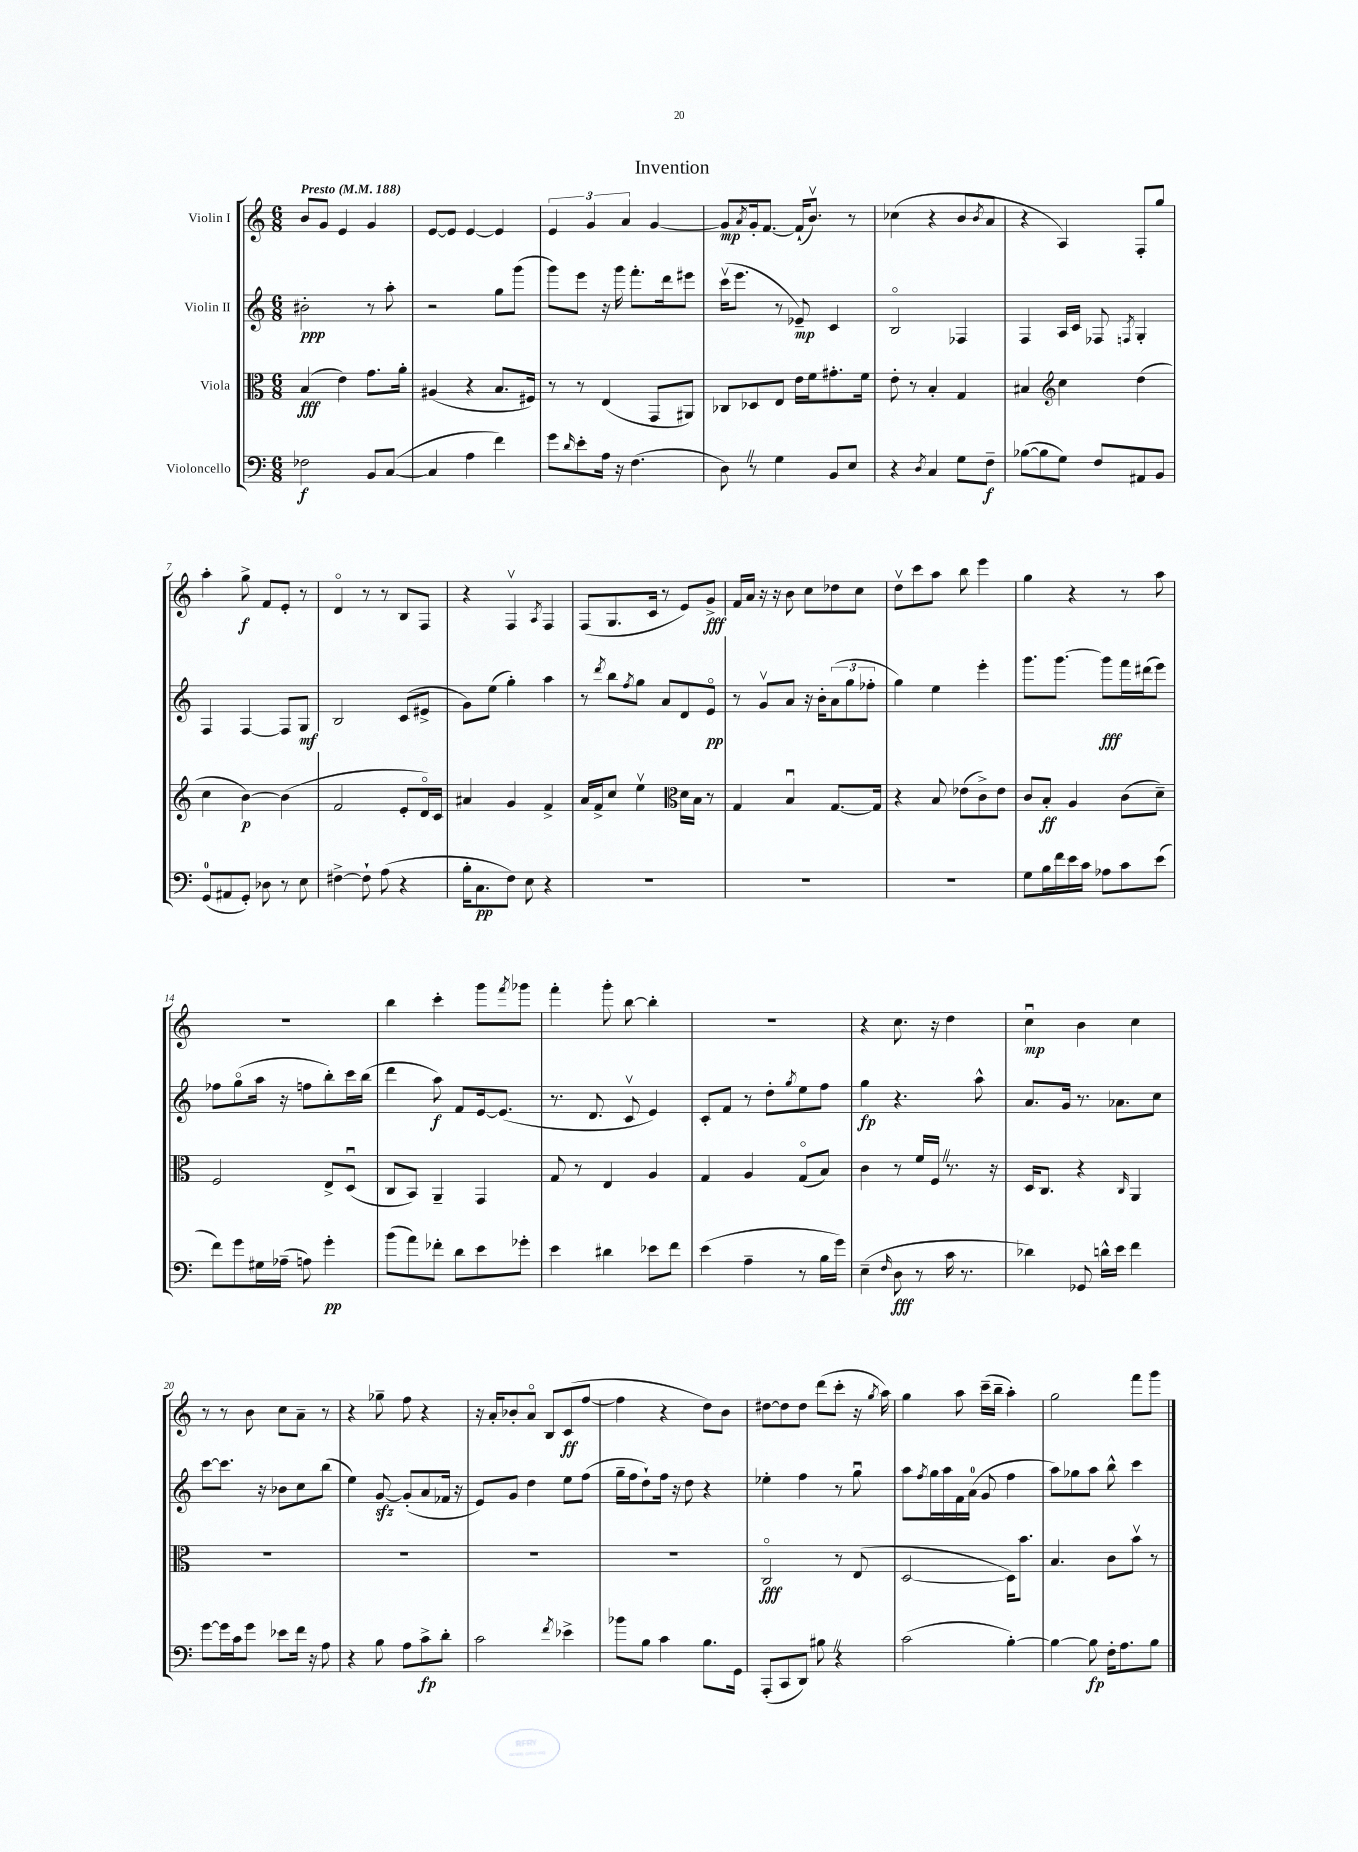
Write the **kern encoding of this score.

**kern	**kern	**kern	**kern
*staff4	*staff3	*staff2	*staff1
*clefF4	*clefC3	*clefG2	*clefG2
*k[]	*k[]	*k[]	*k[]
*M6/8	*M6/8	*M6/8	*M6/8
*MM188	*MM188	*MM188	*MM188
2F-\	(4B/	2b#'\	8b/L
.	.	.	8g/J
.	4e\)	.	4e/
8BB/L	8.g\L	8r	4g/
([8C/J	.	8aa'\	.
.	16a'\Jk	.	.
=	=	=	=
4C/]	(4A#/	2r	[8e/L
.	.	.	8e/]J
4A\	4r	.	[4e/
4f\)	8.B/L	8gg\L	4e/]
.	.	(8ggg\J	.
.	16F#/Jk)	.	.
=	=	=	=
8g\L	8r	8ggg\L)	6e/
16qqd/	.	.	.
8e'\	8r	8eee\J	.
.	.	.	6g/
16A\Jk	(4E/	16r	.
16r	.	16ggg\	.
.	.	.	6a/
(4.F\	.	8.fff'\L	.
.	8GG/L	.	[4g/
.	.	16ddd\k	.
.	8AA#/J)	8eee#\J	.
=	=	=	=
8D\)	8C-/L	(16cccv\LK	8g/]L
.	.	8.eee\J	.
.	.	.	8qa/
8r	8D-/	.	16g'/k
.	.	.	[8.f/J
4G\	8E/J	8r	.
.	16e\LL	8e-~/)	(16f`/]LK
.	16f\J	.	8.bv/J)
8BB/L	8.g#'\	4c/	.
8E/J	.	.	8r
.	16f\Jk	.	.
=	=	=	=
4r	8e'\	2Bo/	(4cc-\
.	8r	.	.
8qD/	.	.	.
4C/	4B'/	.	4r
8G\L	4G/	4F-/	8b/L
.	.	.	8qb/
8F~\J	.	.	8a/J
=	=	=	=
([8B-\L	4B#/	4F/	4r
8B-\]	.	.	.
*	*clefG2	*	*
8G\J)	4cc\	16A/LL	4A/)
.	.	16c/JJ	.
8F/L	.	8F-/	.
.	.	8qF/	.
8AA#/	(4dd\	4G'/	8F'/L
8BB/J	.	.	8gg/J
=	=	=	=
(8GG/L	4cc\	4F/	4aa'\
8AA#/	.	.	.
8GG'/J)	[4b\)	[4F/	8gg^\
8D-\	.	.	8f/L
8r	(4b\]	8F/]L	8e'/J
8E\	.	8G/J	8r
=	=	=	=
[4F#^\	2f/	2B/	4do/
8F#`\]	.	.	8r
(8A\	.	.	8r
4r	8e'/L	(8c/L	8B/L
.	16do/L)	8e#^/J	8F/J
.	16c/JJ	.	.
=	=	=	=
16B'\LK	4a#/	8g\L)	4r
8.C\	.	.	.
.	.	(8ee\J	.
8F\J)	4g/	4gg'\)	4Fv/
8E\	.	.	.
.	.	.	8qA/
4r	4f^/	4aa\	4F/
=	=	=	=
2.r	16a/LL	8r	(8F/L
.	16f^/J	.	.
.	.	8qddd/	.
.	8cc/J	8bb\L	8.G/
.	.	8qff/	.
.	4eev\	8gg\J	.
.	.	.	16c/Jk
.	.	8a/L	8r
*	*clefC3	*	*
.	16d\LL	8d/	8e/L)
.	16B\JJ	.	.
.	8r	8eo/J	8g^/J
=	=	=	=
2.r	4G/	8r	16f/LL
.	.	.	16a/JJ
.	.	8gv/L	16r
.	.	.	16r
.	4Bu/	8a/J	8b\
.	.	16r	8cc\L
.	.	16b'\LK	.
.	[8.G/L	(12a\	8dd-\
.	.	12gg\	.
.	.	.	8cc\J
.	.	12ff-'\J	.
.	16G/]Jk	.	.
=	=	=	=
2.r	4r	4gg\)	8ddv\L
.	.	.	8ccc\
.	8B/	4ee\	8aa\J
.	(8e-\L	.	8bb\
.	8c^\)	4eee'\	4eee\
.	8e-\J	.	.
=	=	=	=
8G\L	8c/L	8.ggg\L	4gg\
16B\L	8B'/J	.	.
16f\	.	[8.ggg\J	.
16e\	4A/	.	4r
16c\JJ	.	.	.
8A-\L	.	8ggg\]L	.
8c\	(8c\L	16fff\L	8r
.	.	(16ddd#\J	.
(8e\J	8d~\J)	8eee\J)	8aa\
=	=	=	=
8f\L)	2F/	8ff-\L	2.r
8g\	.	(8ggo\	.
16G#\L	.	16aa\Jk	.
(16A-~\JJ	.	16r	.
8A\)	.	8ff\L	.
4g'\	8E^/L	8bb'\)	.
.	(8Du/J	16ccc\L	.
.	.	(16bb\JJ	.
=	=	=	=
(8b\L	8C/L	4ddd\	4bb\
8a\)	8BB/J)	.	.
8f-'\J	4AA~/	8aa\)	4ccc'\
8d\L	.	8f/L	.
8e\	4GG/	[16e/k	8ggg\L
.	.	(8.e/]J	.
.	.	.	8qfff/
8g-'\J	.	.	8ggg-\J
=	=	=	=
4e\	8G/	8.r	4fff'\
.	8r	.	.
.	.	8.d/	.
4d#\	4E/	.	8ggg'\
.	.	8cv/	[8bb\
8e-\L	4A/	4e/)	4bb'\]
8f\J	.	.	.
=	=	=	=
(4e\	4G/	8c'/L	2.r
.	.	8f/J	.
4A~\	4A/	8r	.
.	.	8dd'\L	.
.	.	8qgg/	.
8r	(8Go/L	8ee\	.
16B\LL	8B/J)	8ff\J	.
16g\JJ)	.	.	.
=	=	=	=
(4E~\	4c\	4gg\	4r
16qqF/	.	.	.
8D\	8r	4.r	8.cc\
8r	16f/LL	.	.
.	16F/JJ	.	16r
16c\	8.r	.	4dd\
8.r	.	.	.
.	.	8aa^^\	.
.	16r	.	.
=	=	=	=
4d-\)	16D/LK	8.a/L	4ccu\
.	8.C/J	.	.
.	.	16g/Jk	.
8GG-/	4r	8.r	4b\
16d^^\LL	.	.	.
16e\JJ	.	8.a-\L	.
.	16qqC/	.	.
4f\	4AA/	.	4cc\
.	.	8cc\J	.
=	=	=	=
[8g\L	2.r	[8ccc\L	8r
16g\]L	.	8.ccc\]J	8r
16c\J	.	.	.
8g\J	.	.	8b\
.	.	16r	.
8e-\L	.	8b-\L	8cc\L
16f\Jk	.	8cc\	8a~\J
16r	.	.	.
8A\	.	(8bb\J	8r
=	=	=	=
4r	2.r	4ee\)	4r
8B\	.	[8g/	8gg-~\
8A\L	.	(8g'/]L	8ff\
8c^\	.	8a/	4r
8d'\J	.	16f-/Jk	.
.	.	16r	.
=	=	=	=
2c\	2.r	8e/L)	16r
.	.	.	16a'/LK
.	.	8g/J	8b-'/
.	.	4dd\	8ao/J
.	.	.	8B/L
8qf/	.	.	.
4e-^\	.	8ee\L	(8c/
.	.	(8ff\J	[8ff/J
=	=	=	=
8b-\L	2.r	16gg~\LL	4ff\]
.	.	16ff\J	.
8B\J	.	8dd`\)	.
4c\	.	16ff\Jk	4r
.	.	16r	.
.	.	8dd\	.
8.B\L	.	4r	8dd\L)
.	.	.	8b\J
16GG\Jk	.	.	.
=	=	=	=
(8AAA'/L	2Co/	4ee-'\	[8dd#\L
8CC/	.	.	8dd#\]
8DD/J)	.	4ff\	8dd#\J
8B#\	.	.	(8ddd\L
4r	8r	8r	8ccc'\J
.	(8E/	8ggu\	16r
.	.	.	8qgg/
.	.	.	16aa\)
=	=	=	=
(2c\	[2D/	8aa\L	4gg\
.	.	8qff/	.
.	.	16gg\L	.
.	.	16aa\	.
.	.	16f\	8aa\
.	.	(16a\JJ	.
.	.	8g/	(16ccc~\LL
.	.	.	16bb~\JJ
[4B'\)	16D\]LK)	4ff\	4aa'\)
.	8.b\J	.	.
=	=	=	=
4B\_	4.B/	8aa\L)	2gg\
.	.	8gg-\	.
8B\]	.	8aa\J	.
16F'\LK	8c\L	8bb^^\	.
8.A\	.	.	.
.	8bv\J	4ccc\	8fff\L
8B\J	8r	.	8ggg\J
==	==	==	==
*-	*-	*-	*-
